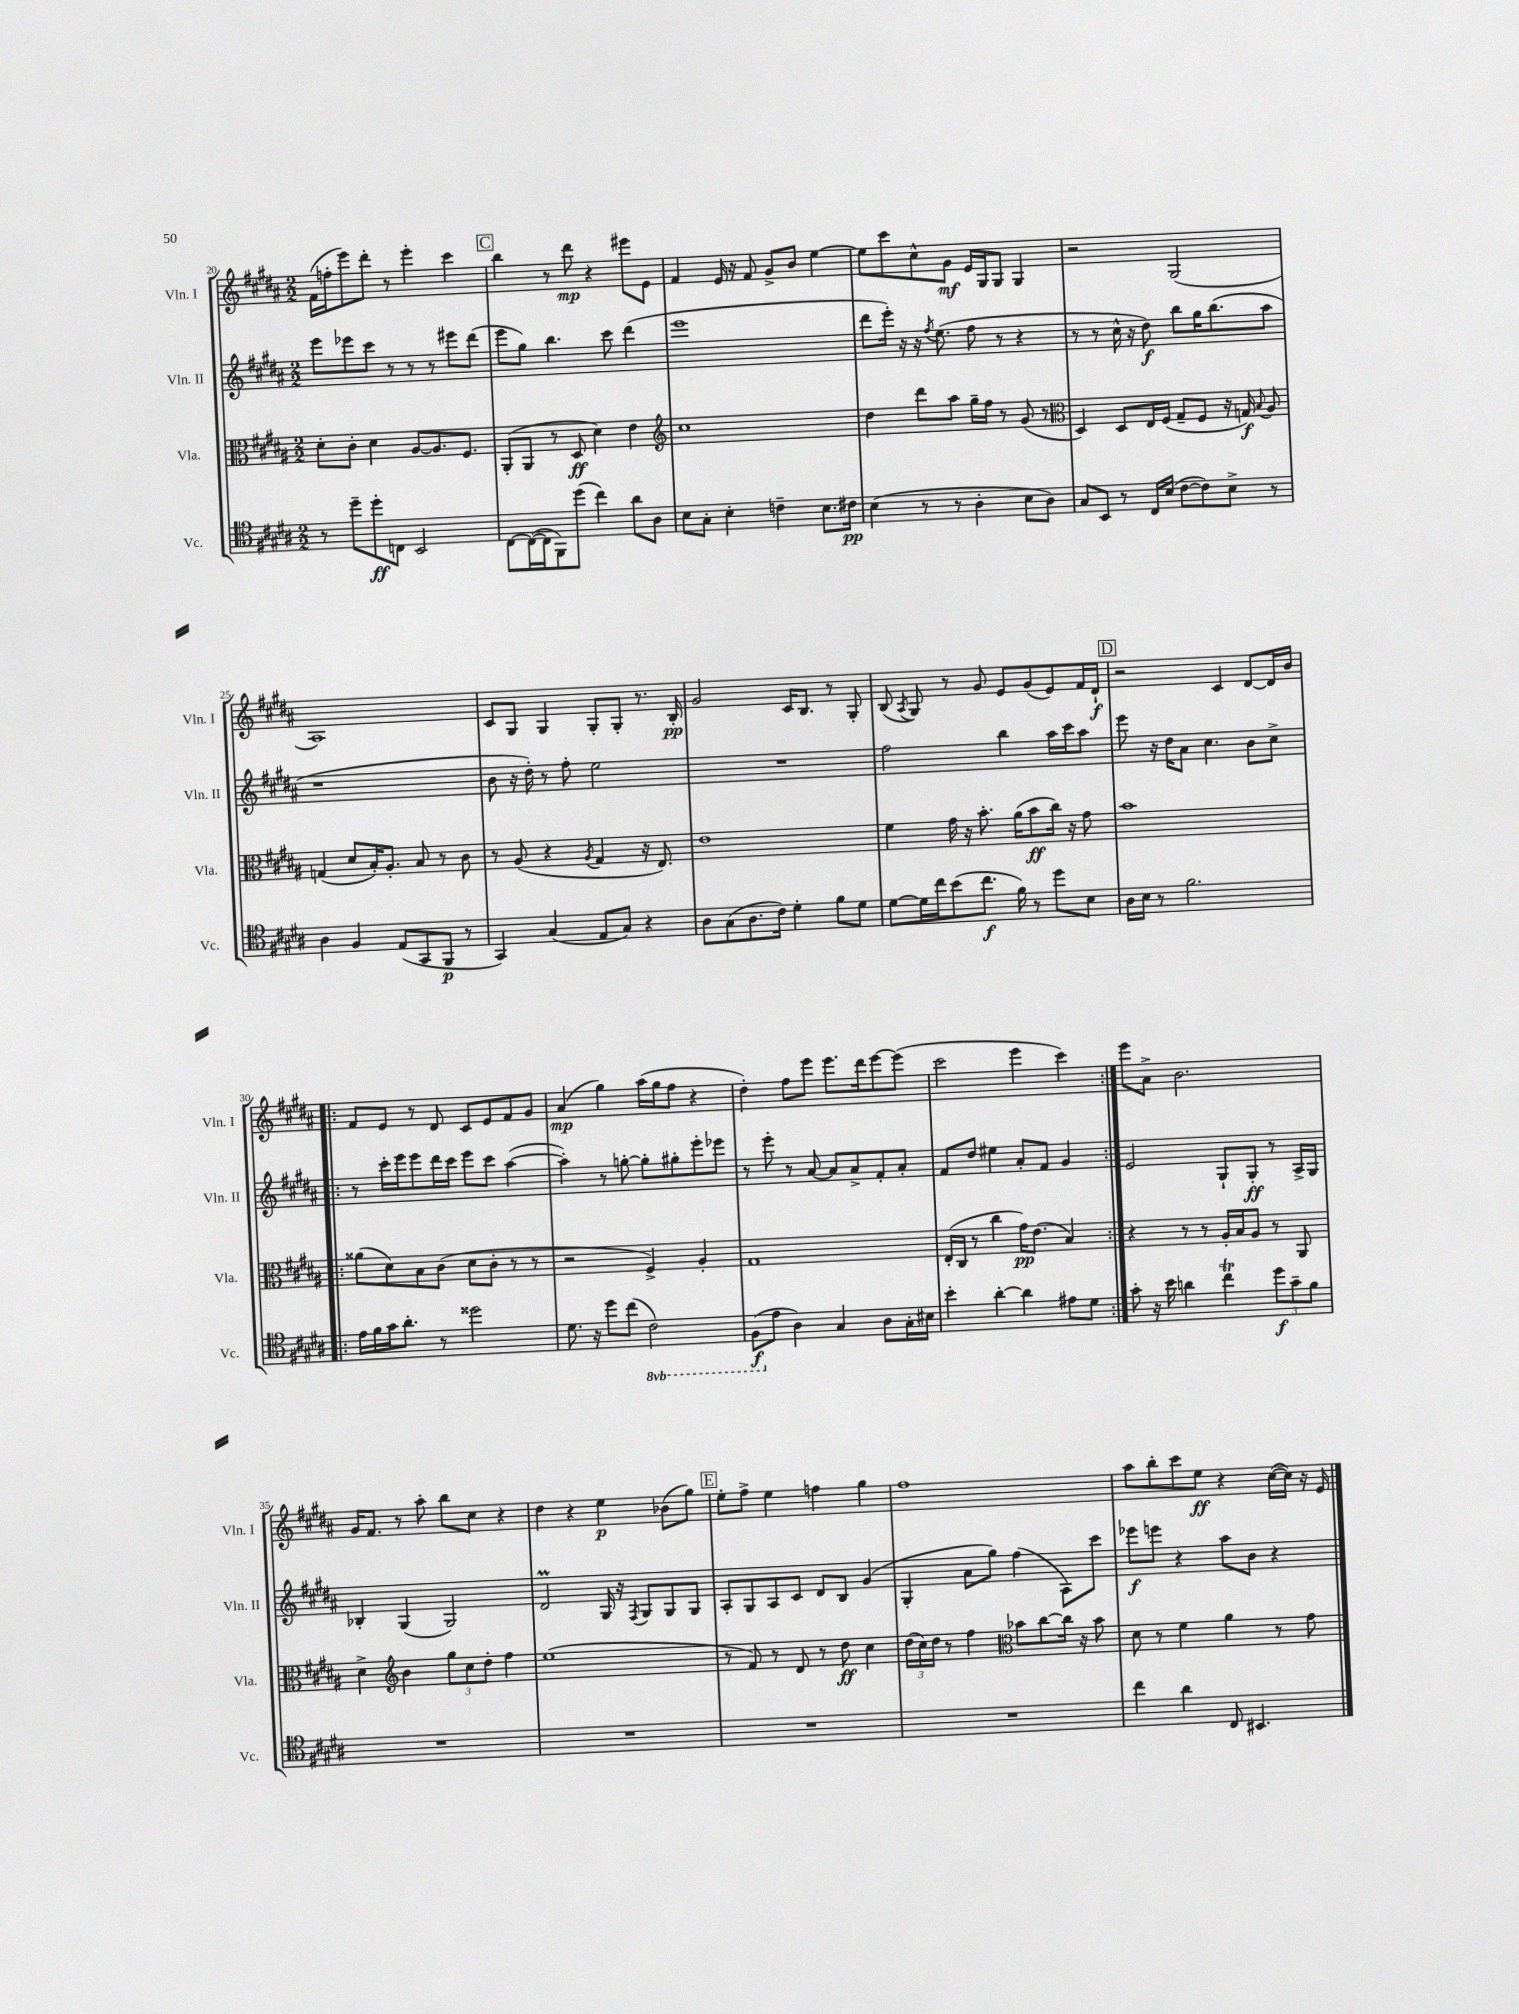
<<
\new StaffGroup <<
\new Staff = "s0" \with { instrumentName = "Vln. I" shortInstrumentName = "Vln. I" } {
    \clef treble \key b \major \numericTimeSignature \time 2/2
    \autoBeamOff fis'16[( f''16-. e'''8) dis'''8]-. r8 e'''4-. cis'''4 |
    \mark \markup { \box "C" } b''4 r8 dis'''8\mp r4 eis'''8[ e'8] |
    fis'4 e'16 r16 fis'8 gis'8[-> b'8] e''4~ |
    e''8[ cis'''8 cis''8-^ gis'8]\mf e'16[ gis16 gis8] gis4 |
    r2 gis2( |
    ais1) |
    cis'8[ gis8] gis4 gis8[-. gis8]-. r8. b16-.\pp |
    gis'2 cis'16[ b8.] r8 gis8-. |
    b8( \acciaccatura { ais8 } gis8) r8 gis'8 e'8[ gis'8( e'8) fis'16 dis'16]-!\f |
    \mark \markup { \box "D" } r2 cis'4 dis'8[~ dis'16 b'16] |
    \repeat volta 2 { fis'8[ e'8] r8 dis'8 cis'8[ e'8 fis'8 gis'8] |
    ais'4\mp( gis''4) ais''16[( gis''16 fis''8] r4 |
    dis''4-.) fis''8[ e'''8] e'''8.[ dis'''16 e'''8~ e'''8]( |
    cis'''2 e'''4 cis'''4) | }
    e'''8[ ais'8]-> b'2. |
    gis'16[ fis'8.] r8 ais''8-. b''8[ cis''8] r4 |
    dis''4 r4 e''4\p bes'8[( gis''8]) |
    \mark \markup { \box "E" } e''8[-. fis''8]-> e''4 f''4 gis''4 |
    fis''1 |
    ais''8[ b''8-. cis'''8 e''8]\ff r4 cis''16[~( cis''16]) r16 e'16 \bar "|." |
}
\new Staff = "s1" \with { instrumentName = "Vln. II" shortInstrumentName = "Vln. II" } {
    \clef treble \key b \major \numericTimeSignature \time 2/2
    \autoBeamOff e'''8[ ees'''8 cis'''8] r8 r8 r8 eis'''8[ dis'''8]( |
    \mark \markup { \box "C" } e'''8[ gis''8]) b''4. cis'''8 dis'''4( |
    e'''1 |
    dis'''8[ e'''16]-.) r16 r16 \acciaccatura { fis''8 } e''8.( fis''8 r8 r4 |
    r8 r8 cis''16-^ r16 dis''8\f) b''8[ gis''16 b''8.( ais''8] |
    r1 |
    b'8 r16 dis''16-.) r8 fis''8-. e''2 |
    R1 |
    fis''2 b''4 ais''16[ cis'''16 ais''8] |
    \mark \markup { \box "D" } e'''8 r16 dis''16[ ais'8] cis''4. b'8[ cis''8]-> |
    \repeat volta 2 { r8 cis'''16[-. e'''16 e'''8 dis'''16 cis'''16] e'''8[ cis'''8] ais''4~( |
    ais''4-.) r8 g''8~-. g''8[-. gis''8-. e'''8-. ees'''8] |
    r8 e'''8-. r8 ais'8~ ais'8[ ais'8-> fis'8-. ais'8]-. |
    fis'8[ dis''8] eis''4 ais'8[-. fis'8] gis'4 | }
    e'2 gis8[-! gis8]-.\ff r8 ais16[-> gis16] |
    bes4-. gis4( gis2) |
    dis'2\prall gis16 r16 \acciaccatura { fis8 } gis8[ gis8 gis8] |
    \mark \markup { \box "E" } ais8[-. gis8 ais8 cis'8] dis'8[ b8] gis'4( |
    gis4-. ais'8[ gis''8]) fis''4( ais8[) cis'''8] |
    ees'''8[\f e'''8] r4 ais''8[ b'8] r4 \bar "|." |
}
\new Staff = "s2" \with { instrumentName = "Vla." shortInstrumentName = "Vla." } {
    \clef alto \key b \major \numericTimeSignature \time 2/2
    \autoBeamOff dis'8[-. cis'8]-. dis'4 ais8[~ ais8. fis8.] |
    \mark \markup { \box "C" } ais,8[-.( ais,8] r8 dis8\ff dis'4) e'4 |
    \clef treble cis''1 |
    dis''4 dis'''8[ ais''8] gis''16[-- fis''16] r8 gis'8( r8 |
    \clef alto dis4) dis8[ e16 fis16]( gis8[-- fis8] r16 g16\f) \appoggiatura { b8 } ais8 |
    g4( dis'8[ b16-.) ais8.]-. b8 r8 cis'8 |
    r8 ais8( r4 \acciaccatura { ais8 } gis4 r16 e8.) |
    e'1 |
    fis'4 gis'16 r16 b'8.-. ais'16[( b'8\ff cis''16]) r16 gis'8 |
    \mark \markup { \box "D" } b'1 |
    \repeat volta 2 { aisis'8[( dis'8) b8 cis'8]( dis'8[ cis'8]-. r8 r8 |
    r2 fis4->) ais4-. |
    gis1 |
    e16[-.( cis16] r8 cis''4 gis'16[\pp) e'8.]( b4) | }
    r4 r8 r8 ais16[-. b16 ais8] r8 ais,8 |
    dis'4-> \clef treble b'4 \tuplet 3/2 { gis''8[ cis''8 dis''8]-. } fis''4 |
    e''1( |
    \mark \markup { \box "E" } r8 fis'8) r8 dis'8 r8 dis''8\ff cis''4 |
    \tuplet 3/2 { dis''16[( cis''16) dis''16] } r8 fis''4 \clef alto bes'8[ cis''8~ cis''16] r16 bes'8 |
    dis'8 r8 fis'4 ais'4 r8 gis'8 \bar "|." |
}
\new Staff = "s3" \with { instrumentName = "Vc." shortInstrumentName = "Vc." } {
    \clef tenor \key b \major \numericTimeSignature \time 2/2 \set Staff.ottavationMarkups = #ottavation-simple-ordinals
    \autoBeamOff r8 dis''8[-- dis''8-.\ff c8] b,2 |
    \mark \markup { \box "C" } cis8[~ cis16~( cis16 fis,8) dis''8]( cis''4) ais'8[ ais8] |
    b8[ gis8]-. b4-. c'4-- b8.[ cis'16]\pp |
    b4( r8 r8 ais4-. b8[ ais8]) |
    gis8[ b,8] r8 cis16[ b16]( cis'8[~ cis'8) b8]-> r8 |
    ais4 fis4 e8[( gis,8 fis,8]\p r8 |
    gis,4) gis4( e8[ gis8]) r4 |
    ais8[ gis8( ais8. cis'16]) dis'4-. fis'8[ dis'8] |
    dis'8[~ dis'16 cis''16 b'8( cis''8.]\f fis'16) r8 dis''8[ b8] |
    \mark \markup { \box "D" } ais16[ b16] r8 fis'2. |
    \repeat volta 2 { e'16[ fis'16 gis'16 ais'8.]-. r8 disis''2 |
    dis'8. r16 dis''8[ cis''8]( \ottava #-1 cis2) |
    fis,8[\f( \ottava #0 e'8] ais4) gis4 ais8[ gis16-. bis16] |
    b'4-. ais'4~-. ais'4 eis'8[ dis'8] | }
    gis'8-. r16 b'16 a'4 cis''4\trill \tuplet 3/2 { dis''8[\f gis'8-- fis'8] } |
    R1 |
    R1 |
    \mark \markup { \box "E" } R1 |
    R1 |
    cis''4 ais'4 cis8 bis,4. \bar "|." |
}
>>
>>
\layout { \context { \Score currentBarNumber = #20 } }
